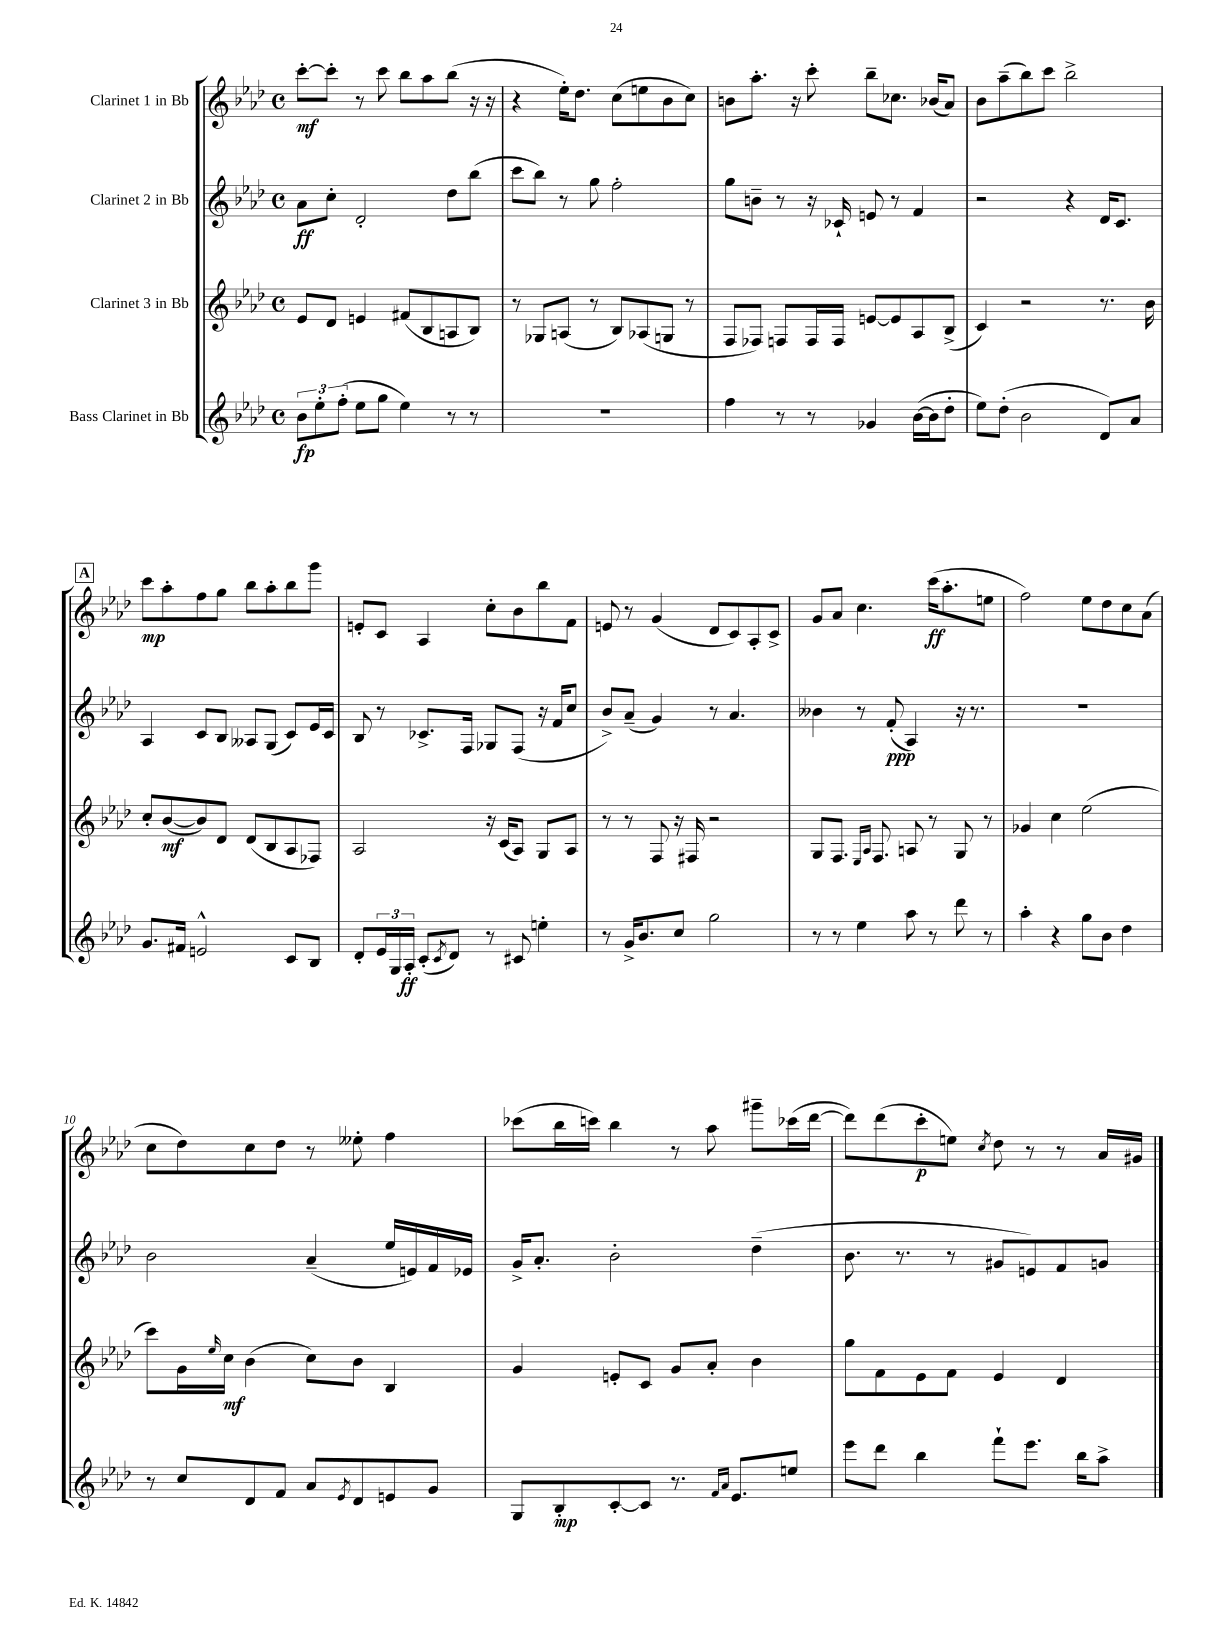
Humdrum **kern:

**kern	**dynam	**kern	**dynam	**kern	**dynam	**kern	**dynam
*part4	*part4	*part3	*part3	*part2	*part2	*part1	*part1
*staff4	*staff4	*staff3	*staff3	*staff2	*staff2	*staff1	*staff1
*I"Bass Clarinet in Bb	*	*I"Clarinet 3 in Bb	*	*I"Clarinet 2 in Bb	*	*I"Clarinet 1 in Bb	*
*clefG2	*	*clefG2	*	*clefG2	*	*clefG2	*
*k[b-e-a-d-]	*	*k[b-e-a-d-]	*	*k[b-e-a-d-]	*	*k[b-e-a-d-]	*
*M4/4	*	*M4/4	*	*M4/4	*	*M4/4	*
*met(c)	*	*met(c)	*	*met(c)	*	*met(c)	*
=1	=1	=1	=1	=1	=1	=1	=1
12b-\L	fp	8e-/L	.	8a-\L	ff	[8ccc'\L	mf
12ee-'\	.	.	.	.	.	.	.
.	.	8d-/J	.	8cc'\J	.	8ccc'\J]	.
(12ff'\J	.	.	.	.	.	.	.
8ee-\L	.	4en/	.	2d-'/	.	8r	.
8gg\J	.	.	.	.	.	8ccc\	.
4ee-\)	.	(8f#X/L	.	.	.	8bb-\L	.
.	.	8B-/	.	.	.	8aa-\	.
8r	.	8An/	.	8dd-\L	.	(8bb-\J	.
8r	.	8B-/J)	.	(8bb-\J	.	16r	.
.	.	.	.	.	.	16r	.
=2	=2	=2	=2	=2	=2	=2	=2
1r	.	8r	.	8ccc\L	.	4r	.
.	.	8G-X/L	.	8bb-\J)	.	.	.
.	.	(8An/J	.	8r	.	16ee-'\KL)	.
.	.	.	.	.	.	8.dd-\J	.
.	.	8r	.	8gg\	.	.	.
.	.	8B-/L)	.	2ff'\	.	(8cc\L	.
.	.	(8A-X/	.	.	.	8een\	.
.	.	8Gn/J	.	.	.	8b-\	.
.	.	8r	.	.	.	8cc\J)	.
=3	=3	=3	=3	=3	=3	=3	=3
4ff\	.	8F/L	.	8gg\L	.	8bn\L	.
.	.	8F-X/J)	.	8bn~\J	.	8.aa-'\J	.
8r	.	8Fn/L	.	8r	.	.	.
.	.	.	.	.	.	16r	.
8r	.	16F/L	.	16r	.	8ccc'\	.
.	.	16F/JJ	.	16c-X`/	.	.	.
4g-X/	.	[8en/L	.	8en/	.	8bb-~\L	.
.	.	8e/]	.	8r	.	8.cc-X\J	.
([16b-\LL	.	8A-/	.	4f/	.	.	.
16b-\J]	.	.	.	.	.	(16b-X/KL	.
8dd-'\J	.	(8B-^/J	.	.	.	8a-/J)	.
=4	=4	=4	=4	=4	=4	=4	=4
8ee-\L)	.	4c/)	.	2r	.	8b-\L	.
(8dd-'\J	.	.	.	.	.	(8aa-~\	.
2b-\	.	2r	.	.	.	8bb-\)	.
.	.	.	.	.	.	8ccc\J	.
.	.	.	.	4r	.	2bb-^\	.
8d-/L)	.	8.r	.	16d-/KL	.	.	.
.	.	.	.	8.c/J	.	.	.
8a-/J	.	.	.	.	.	.	.
.	.	16b-\	.	.	.	.	.
!!LO:LB:g=z
!!LO:REH:place=s1:t=A
=5	=5	=5	=5	=5	=5	=5	=5
8.g/L	.	8cc'/L	.	4A-/	.	8ccc\L	mp
.	.	([8b-/	mf	.	.	8aa-'\	.
16f#X/Jk	.	.	.	.	.	.	.
2en^^/	.	8b-/])	.	8c/L	.	8ff\	.
.	.	8d-/J	.	8B-/J	.	8gg\J	.
.	.	(8d-/L	.	8A--X/L	.	8bb-\L	.
.	.	8B-/	.	(8G/J	.	8aa-'\	.
8c/L	.	8A-/	.	8c/L)	.	8bb-\	.
8B-/J	.	8F-X/J)	.	16e-/L	.	8ggg\J	.
.	.	.	.	16c/JJ	.	.	.
=6	=6	=6	=6	=6	=6	=6	=6
8d-'/L	.	2A-/	.	8B-/	.	8en'/L	.
24e-/L	.	.	.	8r	.	8c/J	.
24G/	.	.	.	.	.	.	.
24A-'/JJ	ff	.	.	.	.	.	.
(8c'/L	.	.	.	8.c-X^/L	.	4A-/	.
8qc/	.	.	.	.	.	.	.
8d-/J)	.	.	.	.	.	.	.
.	.	.	.	16F/Jk	.	.	.
8r	.	16r	.	8G-X/L	.	8cc'\L	.
.	.	(16c/KL	.	.	.	.	.
8c#X/	.	8A-/J)	.	(8F/J	.	8b-\	.
4een'\	.	8G/L	.	16r	.	8bb-\	.
.	.	.	.	16f/KL	.	.	.
.	.	8A-/J	.	8cc/J	.	8f\J	.
=7	=7	=7	=7	=7	=7	=7	=7
8r	.	8r	.	8b-^/L)	.	8en/	.
16g^/KL	.	8r	.	(8a-~/J	.	8r	.
8.b-/	.	.	.	.	.	.	.
.	.	8F/	.	4g/)	.	(4g/	.
8cc/J	.	16r	.	.	.	.	.
.	.	16F#X/	.	.	.	.	.
2gg\	.	2r	.	8r	.	8d-/L	.
.	.	.	.	4.a-/	.	8c/)	.
.	.	.	.	.	.	8A-'/	.
.	.	.	.	.	.	8c^/J	.
=8	=8	=8	=8	=8	=8	=8	=8
8r	.	8G/L	.	4b--X\	.	8g/L	.
8r	.	8.F/J	.	.	.	8a-/J	.
4ee-\	.	.	.	8r	.	4.cc\	.
.	.	16qqE-/LL	.	.	.	.	.
.	.	16qqA-/JJ	.	.	.	.	.
.	.	8.F/	.	.	.	.	.
.	.	.	.	(8f'/	ppp	.	.
8aa-\	.	8An/	.	4A-/)	.	.	.
8r	.	8r	.	.	.	(16ccc\KL	ff
.	.	.	.	.	.	8.aa-'\	.
8ddd-\	.	8G/	.	16r	.	.	.
.	.	.	.	8.r	.	.	.
8r	.	8r	.	.	.	8een\J	.
=9	=9	=9	=9	=9	=9	=9	=9
4aa-'\	.	4g-X/	.	1r	.	2ff\)	.
4r	.	4cc\	.	.	.	.	.
8gg\L	.	(2ee-\	.	.	.	8ee-\L	.
8b-\J	.	.	.	.	.	8dd-\	.
4dd-\	.	.	.	.	.	8cc\	.
.	.	.	.	.	.	(8a-\J	.
!!LO:LB:g=z
=10	=10	=10	=10	=10	=10	=10	=10
8r	.	8ccc\L)	.	2b-\	.	8cc\L	.
8cc/L	.	16g\L	.	.	.	8dd-\)	.
.	.	16qqee-/	.	.	.	.	.
.	.	16cc\JJ	mf	.	.	.	.
8d-/	.	(4b-\	.	.	.	8cc\	.
8f/J	.	.	.	.	.	8dd-\J	.
8a-/L	.	8cc\L)	.	(4a-~/	.	8r	.
8qe-/	.	.	.	.	.	.	.
8d-/	.	8b-\J	.	.	.	8ee--X'\	.
8en/	.	4B-/	.	16ee-/LL	.	4ff\	.
.	.	.	.	16en/)	.	.	.
8g/J	.	.	.	16f/	.	.	.
.	.	.	.	16e-X/JJ	.	.	.
=11	=11	=11	=11	=11	=11	=11	=11
8G/L	.	4g/	.	16g^/KL	.	(8ccc-X\L	.
.	.	.	.	8.a-'/J	.	.	.
8B-'/	mp	.	.	.	.	16bb-\L	.
.	.	.	.	.	.	16cccn\JJ)	.
[8c'/	.	8en'/L	.	2b-'\	.	4bb-\	.
8c/J]	.	8c/J	.	.	.	.	.
8.r	.	8g/L	.	.	.	8r	.
.	.	8a-'/J	.	.	.	8aa-\	.
16qqf/LL	.	.	.	.	.	.	.
16qqa-/JJ	.	.	.	.	.	.	.
8.e-/L	.	.	.	.	.	.	.
.	.	4b-\	.	(4dd-~\	.	8ggg#X~\L	.
8een/J	.	.	.	.	.	(16ccc-X\L	.
.	.	.	.	.	.	[16ddd-\JJ	.
=12	=12	=12	=12	=12	=12	=12	=12
8eee-\L	.	8gg\L	.	8.b-\	.	8ddd-\L])	.
8ddd-\J	.	8f\	.	.	.	(8ddd-\	.
.	.	.	.	8.r	.	.	.
4bb-\	.	8e-\	.	.	.	8ccc'\	p
.	.	8f\J	.	8r	.	8een\J)	.
.	.	.	.	.	.	8qcc/	.
8fff`\L	.	4e-/	.	8g#X/L	.	8dd-\	.
8.eee-\J	.	.	.	8en/)	.	8r	.
.	.	4d-/	.	8f/	.	8r	.
16bb-\KL	.	.	.	.	.	.	.
8aa-^\J	.	.	.	8gn/J	.	16a-/LL	.
.	.	.	.	.	.	16g#X/JJ	.
==	==	==	==	==	==	==	==
*-	*-	*-	*-	*-	*-	*-	*-
